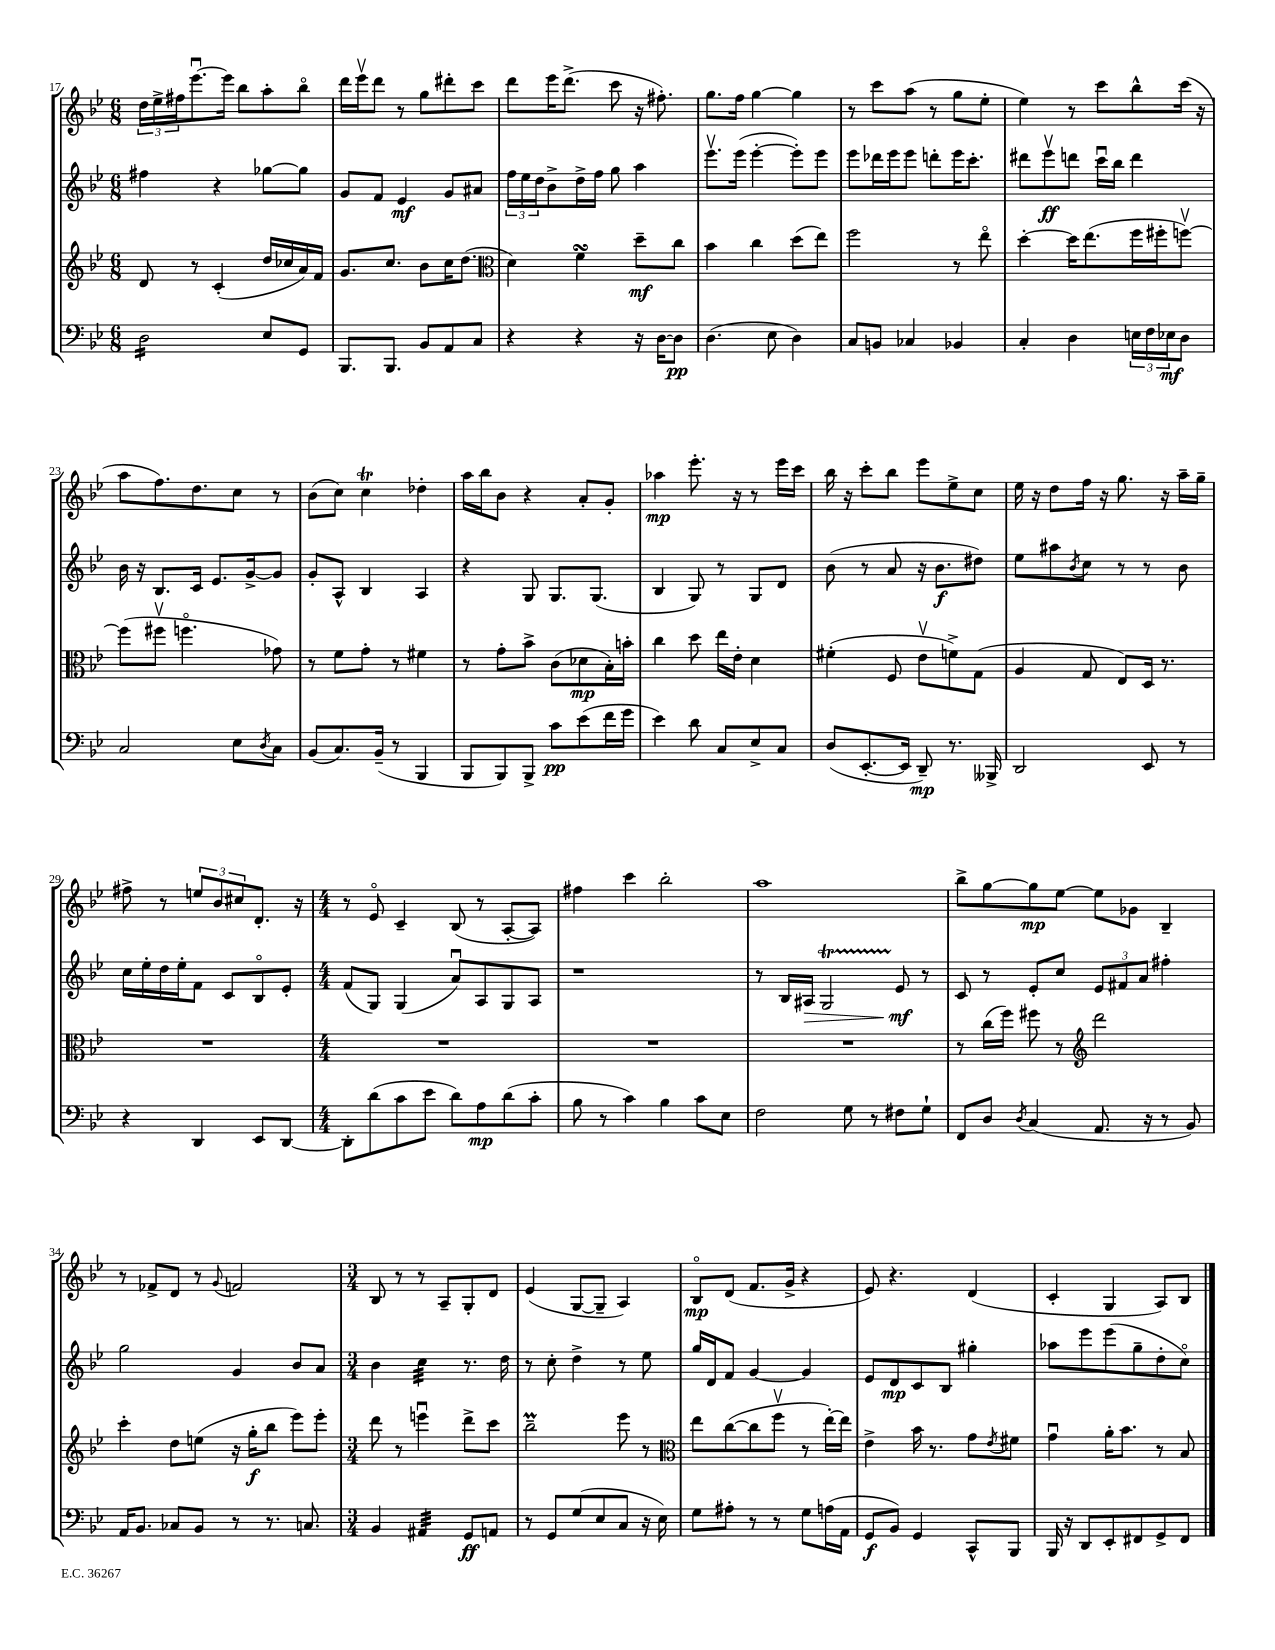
<<
\new StaffGroup <<
\new Staff = "s0" {
    \clef treble \key bes \major \numericTimeSignature \time 6/8
    \tuplet 3/2 { d''16 ees''16-> fis''16 } ees'''8.~\downbow ees'''16 bes''8 a''8-. bes''8\flageolet |
    d'''16 ees'''16\upbow d'''8 r8 g''8 dis'''8-. c'''8 |
    d'''8 ees'''16 d'''8.->( c'''8 r16 fis''8.-.) |
    g''8. f''16 g''4~ g''4 |
    r8 c'''8 a''8( r8 g''8 ees''8-. |
    ees''4) r8 c'''8 bes''8-^ c'''16( r16 |
    a''8 f''8.) d''8. c''8 r8 |
    bes'8( c''8) c''4\trill des''4-. |
    a''16 bes''16 bes'8 r4 a'8-. g'8-. |
    aes''4\mp ees'''8.-. r16 r8 ees'''16 c'''16 |
    bes''16 r16 c'''8-. bes''8 ees'''8 ees''8-> c''8 |
    ees''16 r16 d''8 f''16 r16 g''8. r16 a''16-- g''16-- |
    fis''8-> r8 \tuplet 3/2 { e''8 bes'8 cis''8 } d'8.-. r16 |
    \numericTimeSignature \time 4/4 r8 ees'8\flageolet c'4-- bes8( r8 a8~-. a8) |
    fis''4 c'''4 bes''2-. |
    a''1 |
    bes''8-> g''8~ g''8\mp ees''8~ ees''8 ges'8 bes4-- |
    r8 fes'8-> d'8 r8 \appoggiatura { g'8 } f'2 |
    \numericTimeSignature \time 3/4 bes8 r8 r8 a8-- g8-. d'8 |
    ees'4( g8~ g8-- a4) |
    bes8\flageolet\mp d'8( f'8. g'16-> r4 |
    ees'8) r4. d'4( |
    c'4-. g4 a8) bes8 \bar "|." |
}
\new Staff = "s1" {
    \clef treble \key bes \major \numericTimeSignature \time 6/8
    fis''4 r4 ges''8~ ges''8 |
    g'8 f'8 ees'4\mf g'8 ais'8 |
    \tuplet 3/2 { f''16 ees''16 d''16 } bes'8-> d''16-> f''16 g''8 a''4 |
    ees'''8.\upbow ees'''16( ees'''4~-. ees'''8-.) ees'''8 |
    ees'''8 des'''16 ees'''16 ees'''8 d'''8-. ees'''16 c'''8.-. |
    dis'''8 ees'''8\upbow\ff d'''8 c'''16\downbow bes''16 d'''4 |
    bes'16 r16 bes8. c'16 ees'8. g'16~-> g'8 |
    g'8-. a8-^ bes4 a4 |
    r4 g8 g8. g8.( |
    bes4 g8) r8 g8 d'8 |
    bes'8( r8 a'8 r16 bes'8.\f dis''8) |
    ees''8 ais''8 \acciaccatura { bes'8 } c''8 r8 r8 bes'8 |
    c''16 ees''16-. d''16 ees''16-. f'8 c'8 bes8\flageolet ees'8-. |
    \numericTimeSignature \time 4/4 f'8( g8) g4( a'8\downbow) a8 g8 a8 |
    r1 |
    r8 bes16 ais16\> g2\startTrillSpan ees'8\stopTrillSpan\mf\! r8 |
    c'8 r8 ees'8-. c''8 \tuplet 3/2 { ees'8 fis'8 a'8 } fis''4-. |
    g''2 g'4 bes'8 a'8 |
    \numericTimeSignature \time 3/4 bes'4 c''4:32 r8. d''16 |
    r8 c''8-. d''4-> r8 ees''8 |
    g''16 d'16 f'8 g'4~ g'4 |
    ees'8 d'8\mp c'8 bes8 gis''4-. |
    aes''8 ees'''8 ees'''8( g''8-- d''8-. c''8\flageolet) \bar "|." |
}
\new Staff = "s2" {
    \clef treble \key bes \major \numericTimeSignature \time 6/8
    d'8 r8 c'4-.( d''16 ces''16 a'16) f'16 |
    g'8. c''8. bes'8 c''16 d''8.( |
    \clef alto d'4) f'4\turn d''8--\mf c''8 |
    bes'4 c''4 d''8( ees''8) |
    f''2 r8 ees''8\flageolet |
    d''4~-. d''16 ees''8.( f''16 fis''16-. f''8~\upbow) |
    f''8( fis''8\upbow f''4.\flageolet ges'8) |
    r8 f'8 g'8-. r8 fis'4 |
    r8 g'8-. bes'8-> c'8( des'8\mp bes16-.) b'16-. |
    c''4 d''8 ees''16 ees'16-. d'4 |
    fis'4-.( f8 ees'8\upbow f'8->) g8( |
    a4 g8 ees8) d16 r8. |
    R2. |
    \numericTimeSignature \time 4/4 R1 |
    R1 |
    R1 |
    r8 c''16( f''16) fis''8 r8 \clef treble d'''2 |
    c'''4-. d''8 e''8( r16 g''16-.\f bes''8 ees'''8) ees'''8-. |
    \numericTimeSignature \time 3/4 d'''8 r8 e'''4\downbow d'''8-> c'''8 |
    bes''2--\prall ees'''8 r8 |
    \clef alto ees''8 c''8~( c''8 f''8\upbow r8 ees''16~-.) ees''16 |
    ees'4-> bes'16 r8. g'8 \acciaccatura { ees'8 } fis'8 |
    g'4\downbow a'16-. bes'8. r8 bes8 \bar "|." |
}
\new Staff = "s3" {
    \clef bass \key bes \major \numericTimeSignature \time 6/8
    d2:16 ees8 g,8 |
    bes,,8. bes,,8. bes,8 a,8 c8 |
    r4 r4 r16 d16~ d8\pp |
    d4.( ees8 d4) |
    c8 b,8 ces4 bes,4 |
    c4-. d4 \tuplet 3/2 { e16 f16 ees16\mf } d8 |
    c2 ees8 \acciaccatura { d8 } c8 |
    bes,8( c8.) bes,16--( r8 bes,,4 |
    bes,,8 bes,,8) bes,,8-> c'8\pp ees'8( f'16 g'16 |
    ees'4) d'8 c8 ees8-> c8 |
    d8( ees,8.~-. ees,16 d,8--\mp) r8. beses,,16-> |
    d,2 ees,8 r8 |
    r4 d,4 ees,8 d,8~ |
    \numericTimeSignature \time 4/4 d,8-. d'8( c'8 ees'8 d'8) a8\mp d'8( c'8-. |
    bes8 r8 c'4) bes4 c'8 ees8 |
    f2 g8 r8 fis8 g8-! |
    f,8 d8 \acciaccatura { d8 } c4( a,8. r16 r8 bes,8) |
    a,16 bes,8. ces8 bes,8 r8 r8. c8. |
    \numericTimeSignature \time 3/4 bes,4 ais,4:32 g,8\ff a,8 |
    r8 g,8 g8( ees8 c8 r16 ees16) |
    g8 ais8-. r8 r8 g8 a16( a,16 |
    g,8\f bes,8) g,4 c,8-^ bes,,8 |
    bes,,16 r16 d,8 ees,8-. fis,8 g,8-> fis,8 \bar "|." |
}
>>
>>
\layout { \context { \Score currentBarNumber = #17 } }
